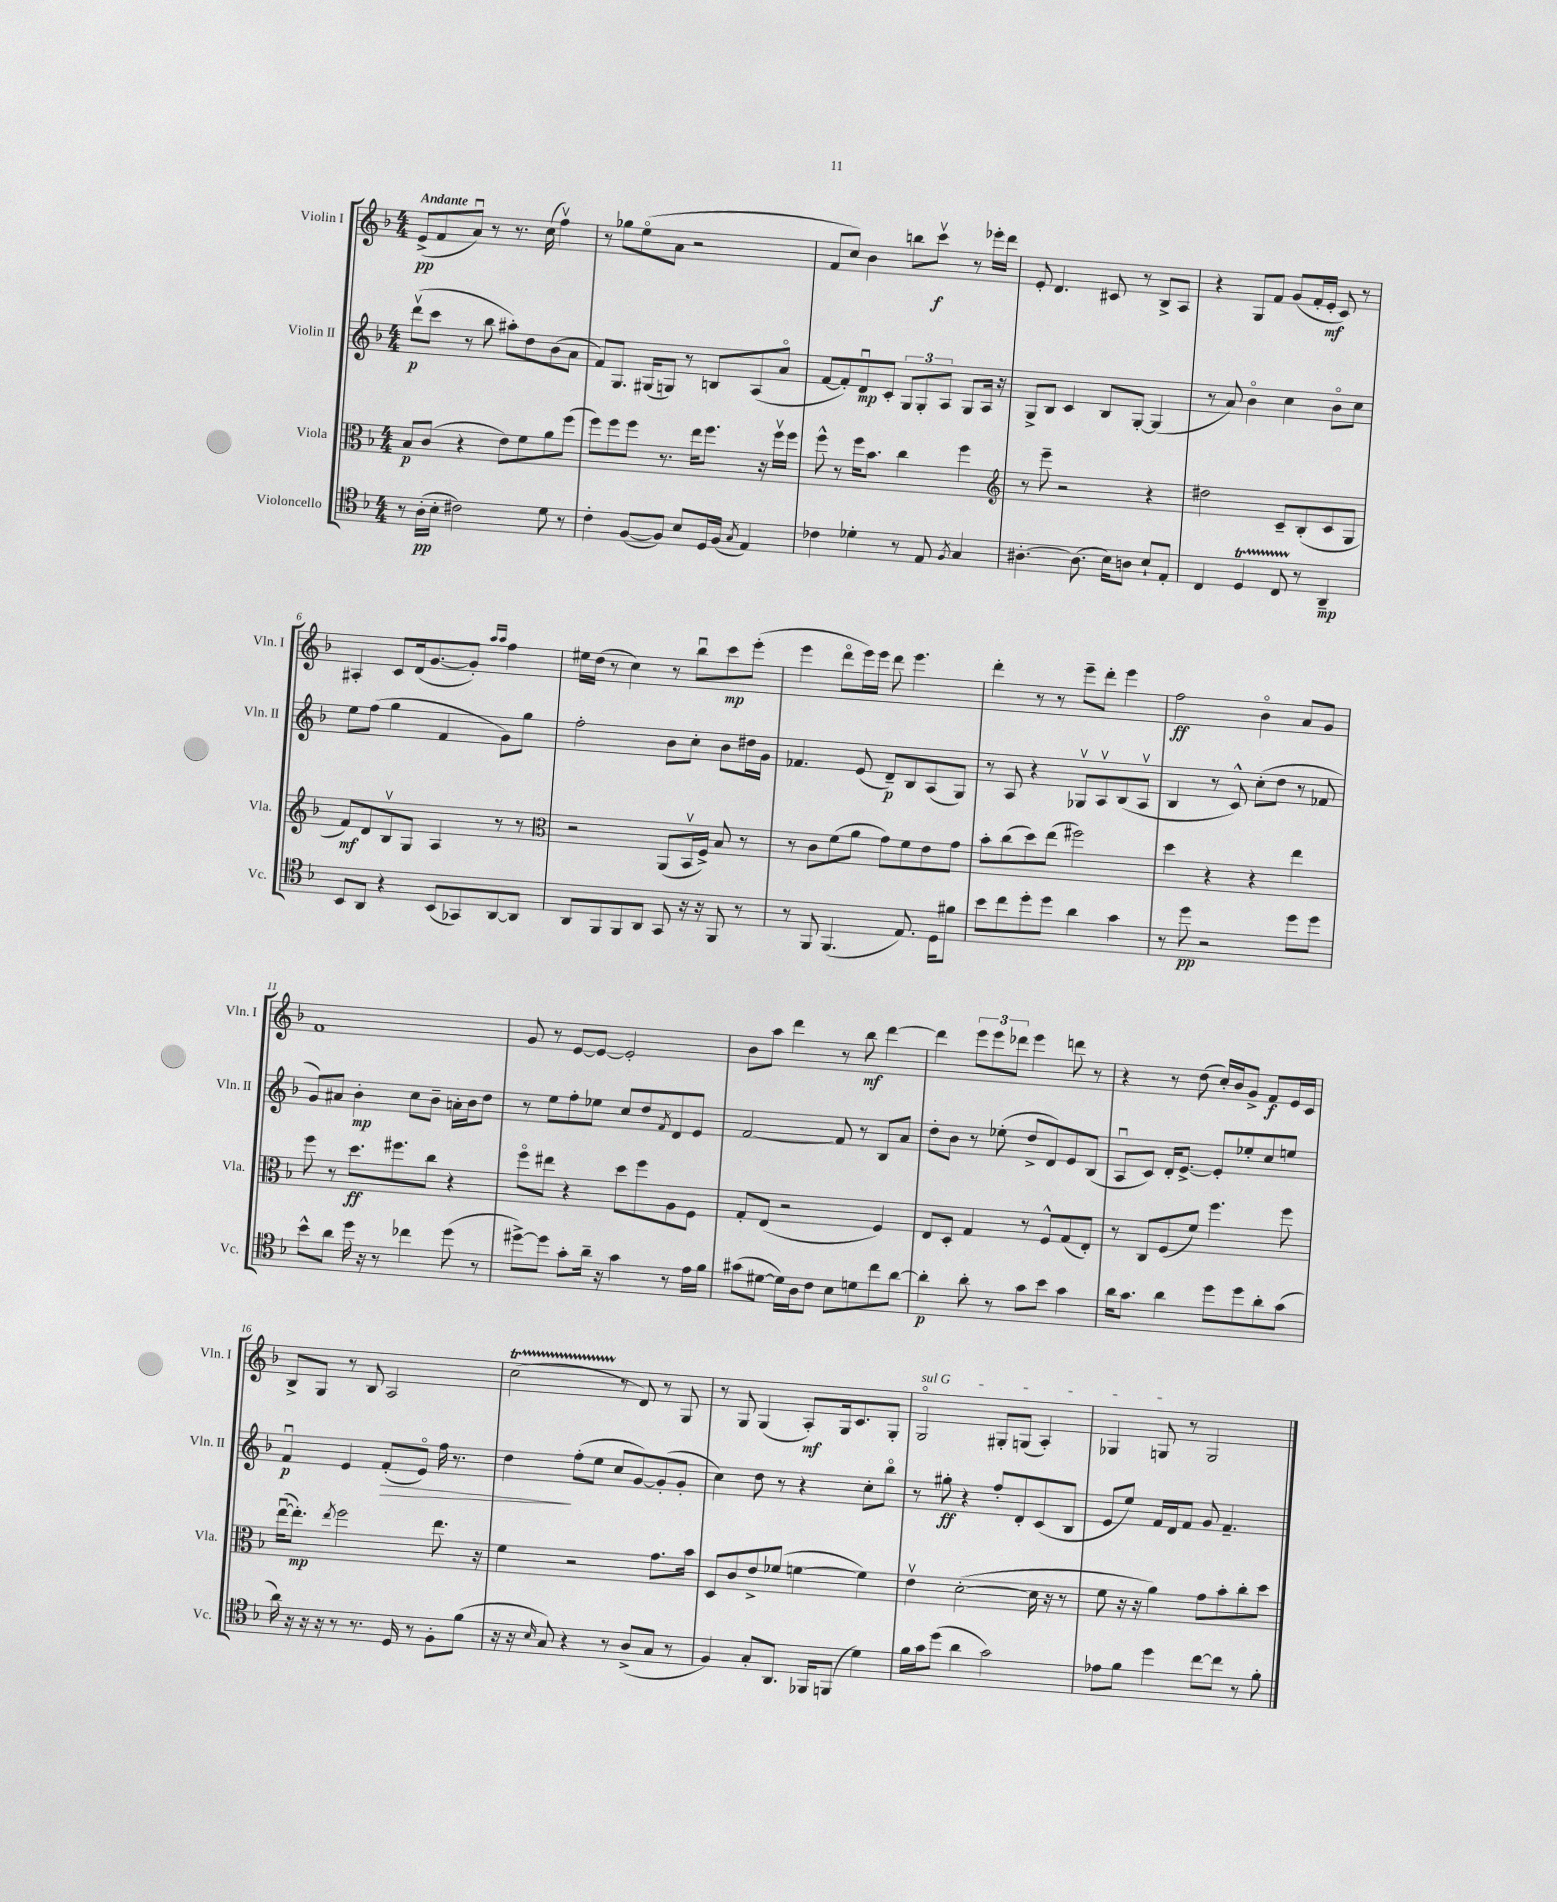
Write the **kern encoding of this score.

**kern	**kern	**kern	**kern
*staff4	*staff3	*staff2	*staff1
*clefC4	*clefC3	*clefG2	*clefG2
*k[b-]	*k[b-]	*k[b-]	*k[b-]
*M4/4	*M4/4	*M4/4	*M4/4
8r	8B-	(8dddv	(8e^
(16A'	(8c	8ccc	8f
16B-'	.	.	.
2c#)	4r	8r	8au)
.	.	8bb-	8r
.	8e)	8aa#')	8.r
.	8f	8dd	.
.	.	.	(16cc
8d	8a	(8b-	4ffv)
8r	(8ff	8a	.
=	=	=	=
4c'	8ff)	8f)	8r
.	8ff	8.G	8gg-
([8F	8ff	.	(8eeo
.	.	(16G#	.
8F])	8.r	8G)	8a
8B-	.	8r	2r
.	16ee	.	.
16D	8.ff	8B	.
(16F	.	.	.
8qG	.	.	.
4E)	.	(8A	.
.	16r	.	.
.	16ffv	8ao	.
.	16ff	.	.
=	=	=	=
4c-	8ff^^	[8f	8f
.	8r	8f'])	8cc)
4d-'	16ff	8du	4b-
.	8.b-	.	.
.	.	8c'	.
8r	4cc	12G	8bb
.	.	12G'	.
8E	.	.	8cccv
.	.	12A	.
8qF	.	.	.
4G	4ff	8G	8r
.	.	16A	16eee-'
.	.	16r	16ddd
=	=	=	=
*	*clefG2	*	*
[4.A#'	8r	8G^	8e'
.	8eee~	8B-	4.d
.	2r	4c	.
(8.A#]	.	.	.
.	.	8B-	8c#
16B-)	.	.	.
8A	.	[8G'	8r
8B-`	4r	(4G]	8B-^
8E'	.	.	8A
=	=	=	=
4C	2dd#	8r	4r
.	.	8a)	.
4D	.	4b-o	8G
.	.	.	8f
8C	8c~	4cc	(8g
8r	(8B-'	.	16f'
.	.	.	16e'
4AA~	8c	8b-o	8c)
.	8G	8cc	8r
=	=	=	=
8BB-	8f)	8ee	4A#'
8AA	8d	(8ff	.
4r	8B-v	4gg	8c
.	8G	.	(16d
.	.	.	[8.g
(8BB-	4A	4f	.
8GG-)	.	.	8g'])
.	.	.	16qqaa
.	.	.	16qqaa
[8AA	8r	8g)	4ff
8AA]	8r	8gg	.
=	=	=	=
*	*clefC3	*	*
8AA	2r	2ff'	16ee#
.	.	.	(16dd
8FF	.	.	8r
8FF	.	.	4cc)
8AA	.	.	.
8GG	(8AA	8b-	8r
16r	16BB-v	8cc'	8bb-u
16r	16F^)	.	.
8FF	8B-	8b-	8ccc
8r	8r	16dd#	(8eee'
.	.	16g	.
=	=	=	=
8r	8r	4.f-	4eee
8FF	8c	.	.
(4.FF	(8f	.	8dddo
.	8a	(8e	16eee)
.	.	.	16eee
.	8g)	8d~)	8ddd
8.E)	8f	8B-	4.eee
.	8e	(8A	.
16D	.	.	.
8f#	8g	8G)	.
=	=	=	=
8b-	8b-'	8r	4ddd'
8cc	(8cc	8A	.
8dd'	8dd)	4r	8r
8dd	(8ee	.	8r
4a	2ff#)	8G-v	8eee~
.	.	8Av	8ddd'
4g	.	(8B-	4eee
.	.	8Av	.
=	=	=	=
8r	4dd	4B-	2ff
8dd	.	.	.
2r	4r	8r	.
.	.	8c^^)	.
.	4r	(8cc'	4b-o
.	.	8dd	.
8dd	4ee	8r	8a
8dd	.	8f-	8g
=	=	=	=
8b-^^	8ff	8g)	1f
8a	8r	8a#	.
16dd	8.dd	4b-'	.
16r	.	.	.
8r	.	.	.
.	8.ff#	.	.
4cc-	.	8cc	.
.	8cc	8b-~	.
(8dd	4r	16a'	.
.	.	16b-	.
8r	.	8dd	.
=	=	=	=
[8dd#^)	8ffo	8r	8g
8dd#]	8ee#	8ee	8r
8g'	4r	8ff'	[8e
16a~	.	8ee-	8e_
16r	.	.	.
4g	8dd	8cc	2e']
.	8ff	8dd	.
.	.	8qf	.
8r	8A	8d	.
16e	8F	8e	.
16f	.	.	.
=	=	=	=
(8g#	8G'	[2f	8b-
[8d#	(8E	.	8aa
16d#])	2r	.	4ddd
16A	.	.	.
8c	.	.	.
8B-	.	8f]	8r
8d	.	8r	8bb-
8cc	4F)	8B-	[4ddd
[8a	.	8a	.
=	=	=	=
4a']	8E	8dd'	4ddd]
.	8D'	8b-	.
8a'	4G	8r	12eee
.	.	.	12eee
8r	.	(8ee-'	.
.	.	.	12ddd-
8g	8r	8dd^	4eee
8b-	8F^^	8d)	.
4g	(8G	8e	8ddd
.	8E')	(8B-	8r
=	=	=	=
16a	8r	8Au	4r
8.g	.	.	.
.	8C	8c)	.
4a	(8F	16d'	8r
.	.	[8.e^	.
.	8f)	.	(8dd
8dd	4.ff	8e']	16cc')
.	.	.	16b-
8dd	.	8ee-'	8g^
8a'	.	8cc	8f
(8g	8ff	8ee	16e
.	.	.	16c
=	=	=	=
16a)	([16eeu	4fu	8B-^
16r	8.ee'])	.	.
16r	.	.	8G
16r	.	.	.
.	8qee	.	.
8r	2ff	4e	8r
8.r	.	.	8B-
.	.	(8f'	2A
16D	.	.	.
8r	.	8eo)	.
8F'	8.ee	16ff	.
.	.	8.r	.
(8f	.	.	.
.	16r	.	.
=	=	=	=
16r	4f	4dd	(2cc
16r	.	.	.
16qqB-	.	.	.
8G)	.	.	.
4r	2r	(8ff'	.
.	.	8ee	.
8r	.	8cc	8r
(8A^	.	[8g)	8d)
8G	8.g	(8g']	8r
8r	.	8g'	8G
.	16b-	.	.
=	=	=	=
4F)	8D	4cc)	8r
.	8c	.	8G
8G'	8e^	8dd	(4G
8.AA	(8f-	8r	.
.	[4f	4r	8A')
16FF-	.	.	.
(8FF	.	.	16G
.	.	.	8.c
4d)	4f])	8cc'	.
.	.	8bb-o	8G'
=	=	=	=
16f	4ev	8r	2Go
16g	.	.	.
(8dd	.	8gg#'	.
4a	([2d'	4r	.
2g)	.	8ff'	8G#'
.	.	8d'	(8G
.	16d]	(8c	4A')
.	16r	.	.
.	8r	8B-	.
=	=	=	=
8e-	8f	8e	4G-
8f	16r	8ee)	.
.	16r	.	.
4dd	4a)	16f	8G
.	.	16d	.
.	.	8f	8r
[8cc	8g	8g	2G
8cc]	8b-'	4.f~	.
8r	8cc'	.	.
8f'	8dd	.	.
==	==	==	==
*-	*-	*-	*-
